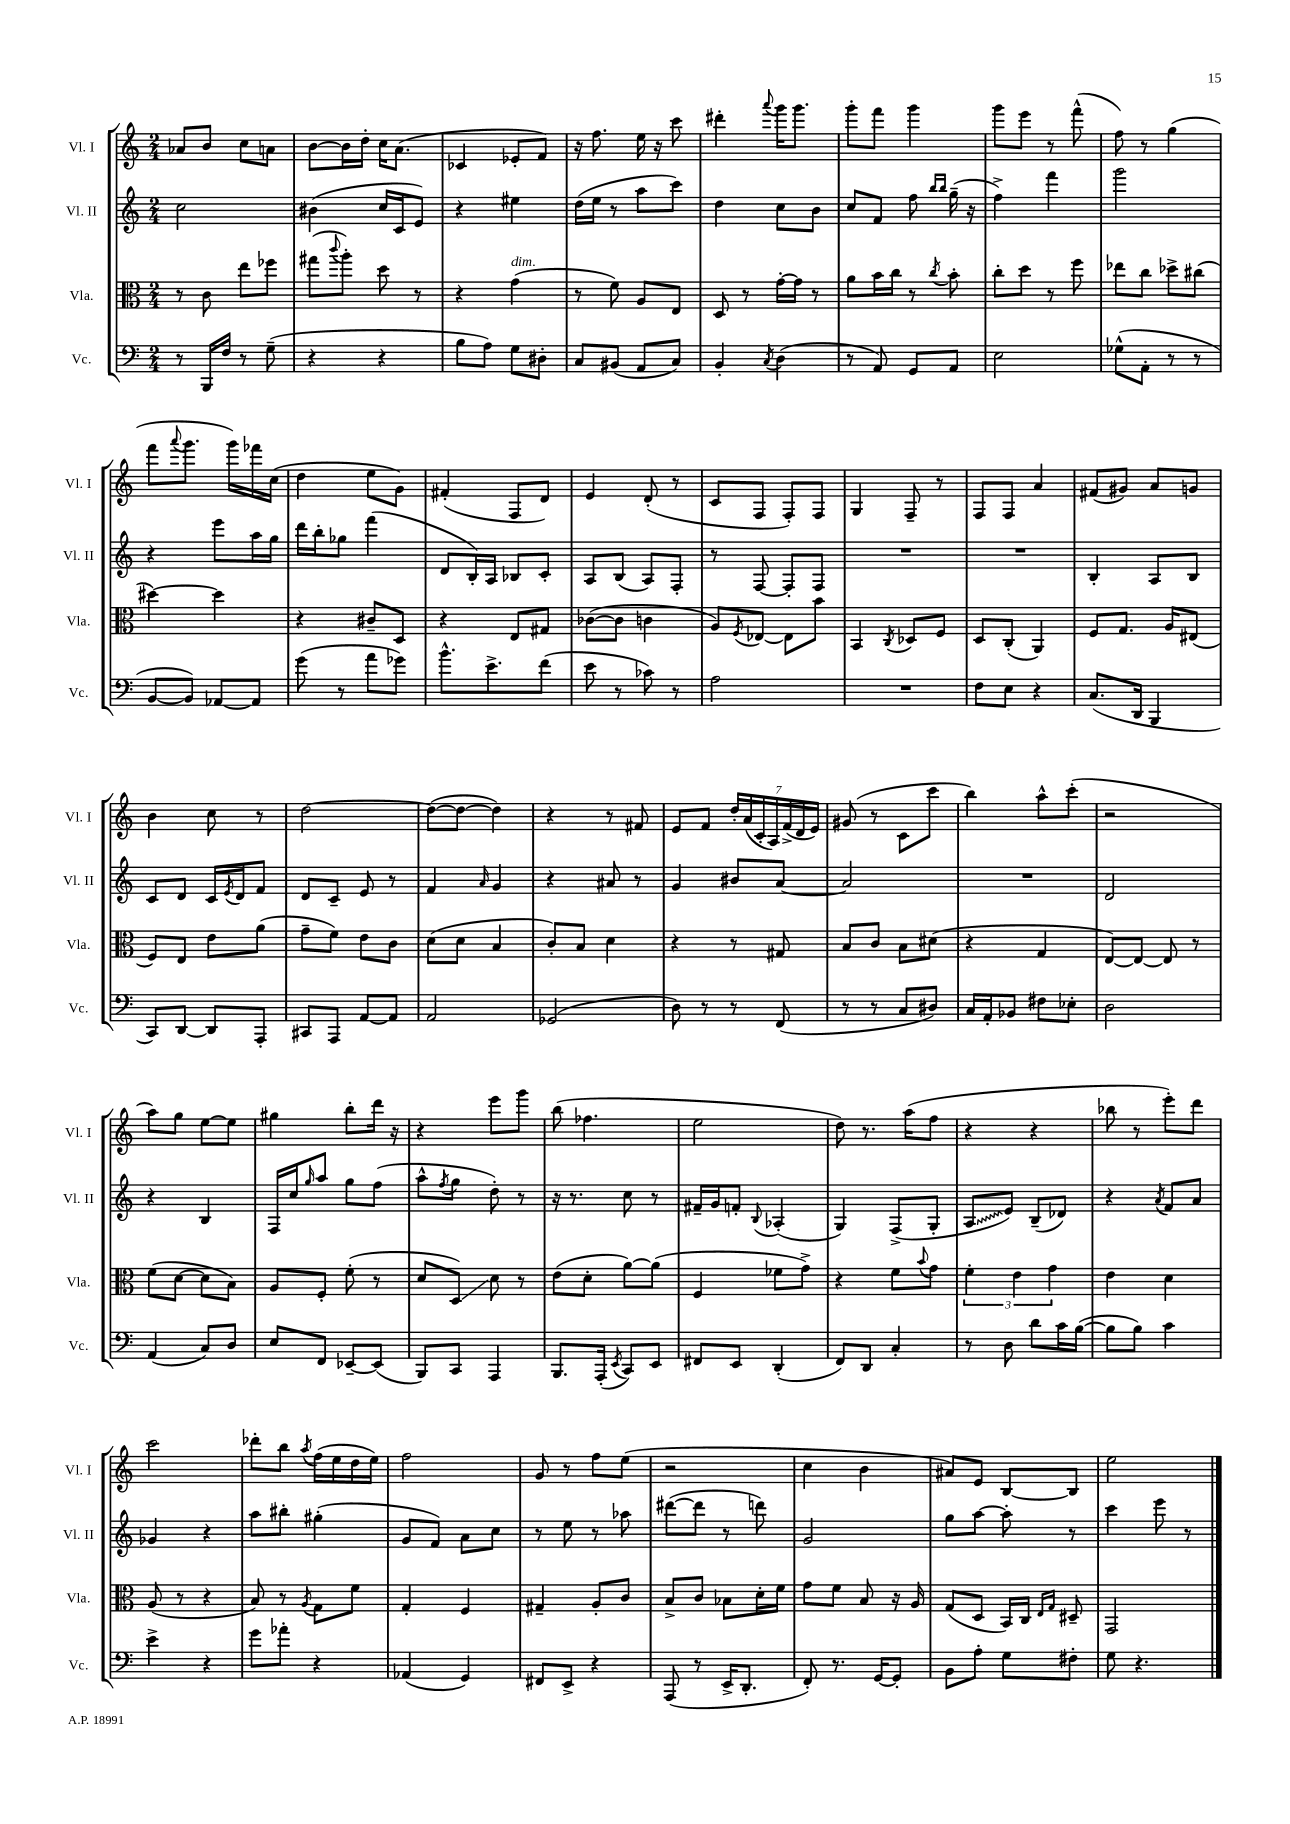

**kern	**kern	**kern	**kern
*staff4	*staff3	*staff2	*staff1
*clefF4	*clefC3	*clefG2	*clefG2
*k[]	*k[]	*k[]	*k[]
*M2/4	*M2/4	*M2/4	*M2/4
8r	8r	2cc	8a-
16BBB	8c	.	8b
16F	.	.	.
8r	8ee	.	8cc
(8G~	8ff-	.	8a
=	=	=	=
4r	(8gg#	(4b#	[8b
.	8qqccc	.	.
.	8aa')	.	16b]
.	.	.	16dd'
4r	8dd	16cc	16cc
.	.	16c	(8.a
.	8r	8e)	.
=	=	=	=
8B	4r	4r	4c-
8A)	.	.	.
8G	(4g	4ee#	8e-'
8D#'	.	.	8f)
=	=	=	=
8C	8r	(16dd	16r
.	.	16ee	8.ff
(8BB#	8f)	8r	.
8AA	8A	8aa	16ee
.	.	.	16r
8C)	8E	8ccc)	8ccc
=	=	=	=
4BB'	8D	4dd	4ddd#'
.	8r	.	.
8qC	.	.	8qqaaa
(4D	[16g'	8cc	16ggg
.	16g]	.	8.ggg
.	8r	8b	.
=	=	=	=
8r	8a	8cc	8ggg'
8AA)	16b	8f	8fff
.	16cc	.	.
8GG	8r	8ff	4ggg
.	.	16qqbb	.
.	8qcc	16qqbb	.
8AA	8b'	(16gg~	.
.	.	16r	.
=	=	=	=
2E	8cc'	4ff^)	8ggg
.	8dd	.	8eee
.	8r	4fff	8r
.	8ff	.	(8fff^^
=	=	=	=
(8G-^^	8ee-	2ggg	8ff)
8AA'	8cc	.	8r
8r	8dd-^	.	(4gg
8r	(8cc#	.	.
=	=	=	=
[8BB	[4dd#)	4r	8fff
.	.	.	8qqaaa
8BB])	.	.	8.ggg
[8AA-	4dd#]	8eee	.
.	.	.	16ggg)
8AA-]	.	16aa	16fff-
.	.	16gg	(16cc
=	=	=	=
(8g	4r	16ddd	4dd
.	.	16bb'	.
8r	.	8gg-	.
8a	8c#~	(4fff	8ee
8g-)	8D	.	8g)
=	=	=	=
8.b^^	4r	8d	(4f#'
.	.	16B')	.
8.e^	.	16A	.
.	8E	8B-	8F
(8f	8G#	8c'	8d)
=	=	=	=
8e	([8c-	8A	4e
8r	8c-]	(8B	.
8c-)	4c	8A)	(8d'
8r	.	8F'	8r
=	=	=	=
2A	8A)	8r	8c
.	8qF	.	.
.	[8E-	[8F	8F
.	8E-]	8F']	8F')
.	8b	8F	8F
=	=	=	=
2r	4BB	2r	4G
.	8qC	.	.
.	8D-	.	8F~
.	8F	.	8r
=	=	=	=
8F	8D	2r	8F
8E	(8C'	.	8F
4r	4AA)	.	4a
=	=	=	=
(8.C	8F	4B'	(8f#
.	8.G	.	8g#)
16DD	.	.	.
4BBB	.	8A	8a
.	16A	.	.
.	(8E#	8B	8g
=	=	=	=
8CC)	8F)	8c	4b
[8DD	8E	8d	.
8DD]	8e	16c	8cc
.	.	8qe	.
.	.	16d	.
8AAA'	(8a	8f	8r
=	=	=	=
8CC#	8g~	8d	[2dd
8AAA	8f)	8c~	.
[8AA	8e	8e	.
8AA]	8c	8r	.
=	=	=	=
2AA	(8d	4f	(8dd_
.	8d	.	8dd_
.	.	16qqa	.
.	4B	4g	4dd])
=	=	=	=
(2GG-	8c')	4r	4r
.	8B	.	.
.	4d	8a#	8r
.	.	8r	8f#
=	=	=	=
8D)	4r	4g	8e
8r	.	.	8f
8r	8r	8b#	28dd'
.	.	.	(28a
.	.	.	28c'
.	.	.	28A)
(8FF	8G#	[8a	.
.	.	.	(28f^
.	.	.	28d
.	.	.	28e)
=	=	=	=
8r	8B	2a]	(8g#
8r	8c	.	8r
8C	8B	.	8c
8D#)	(8d#	.	8ccc
=	=	=	=
16C	4r	2r	4bb)
16AA'	.	.	.
8BB-	.	.	.
8F#	4G	.	8aa^^
8E-'	.	.	(8ccc'
=	=	=	=
2D	[8E)	2d	2r
.	8E_	.	.
.	8E]	.	.
.	8r	.	.
=	=	=	=
(4AA	(8f	4r	8aa)
.	[8d	.	8gg
8C)	8d]	4B	[8ee
8D	8B)	.	8ee]
=	=	=	=
8E	8A	16F	4gg#
.	.	16cc	.
.	.	16qqgg	.
8FF	8F'	8aa	.
[8EE-~	(8f'	8gg	8bb'
(8EE-]	8r	(8ff	16ddd
.	.	.	16r
=	=	=	=
8BBB)	8d	8aa^^	4r
.	.	8qff	.
8CC	8D)	8gg	.
4AAA	8d	8dd')	8eee
.	8r	8r	8ggg
=	=	=	=
8.BBB	(8e	16r	(8bb
.	.	8.r	.
.	8d'	.	4.ff-
(16AAA'	.	.	.
8qEE	.	.	.
8CC)	[8a)	8cc	.
8EE	(8a]	8r	.
=	=	=	=
8FF#	4F	16f#~	2ee
.	.	16g	.
8EE	.	8f'	.
.	.	8qqB	.
(4DD'	8f-	(4A-'	.
.	8g^)	.	.
=	=	=	=
8FF)	4r	4G)	8dd)
8DD	.	.	8.r
4C'	8f	(8F^	.
.	.	.	(16aa
.	8qqb	.	.
.	8g	8G'	8ff
=	=	=	=
8r	6f'	8A	4r
8D	.	8e)	.
.	6e	.	.
8d	.	(8B~	4r
.	6g	.	.
16c	.	8d-)	.
([16B	.	.	.
=	=	=	=
8B]	4e	4r	8bb-
8B)	.	.	8r
.	.	8qa	.
4c	4d	8f	8eee')
.	.	8a	8ddd
=	=	=	=
4e^	(8A	4g-	2ccc
.	8r	.	.
4r	4r	4r	.
=	=	=	=
8g	8B)	8aa	8ddd-'
8a-'	8r	8bb#'	8bb
.	8qA	.	8qaa
4r	8G	(4gg#'	(16ff
.	.	.	16ee
.	8f	.	16dd
.	.	.	16ee)
=	=	=	=
(4AA-	4G'	8g	2ff
.	.	8f)	.
4GG)	4F	8a	.
.	.	8cc	.
=	=	=	=
8FF#	4G#~	8r	8g
8EE^	.	8ee	8r
4r	8A'	8r	8ff
.	8c	8aa-	(8ee
=	=	=	=
(8AAA	8B^	([8ddd#	2r
8r	8c	8ddd#]	.
16EE^	8B-	8r	.
8.DD'	.	.	.
.	16d'	8ddd)	.
.	16f	.	.
=	=	=	=
8FF')	8g	2g	4cc
8.r	8f	.	.
.	8B	.	4b
[16GG	.	.	.
8GG']	16r	.	.
.	16A	.	.
=	=	=	=
8BB	(8G	8gg	8a#)
8A'	8D	[8aa	8e
8G	16BB)	8aa']	[8B
.	16C	.	.
.	16qqE	.	.
.	16qqG	.	.
8F#'	8D#~	8r	8B]
=	=	=	=
8G	2GG	4ccc	2ee
4.r	.	.	.
.	.	8eee	.
.	.	8r	.
==	==	==	==
*-	*-	*-	*-
